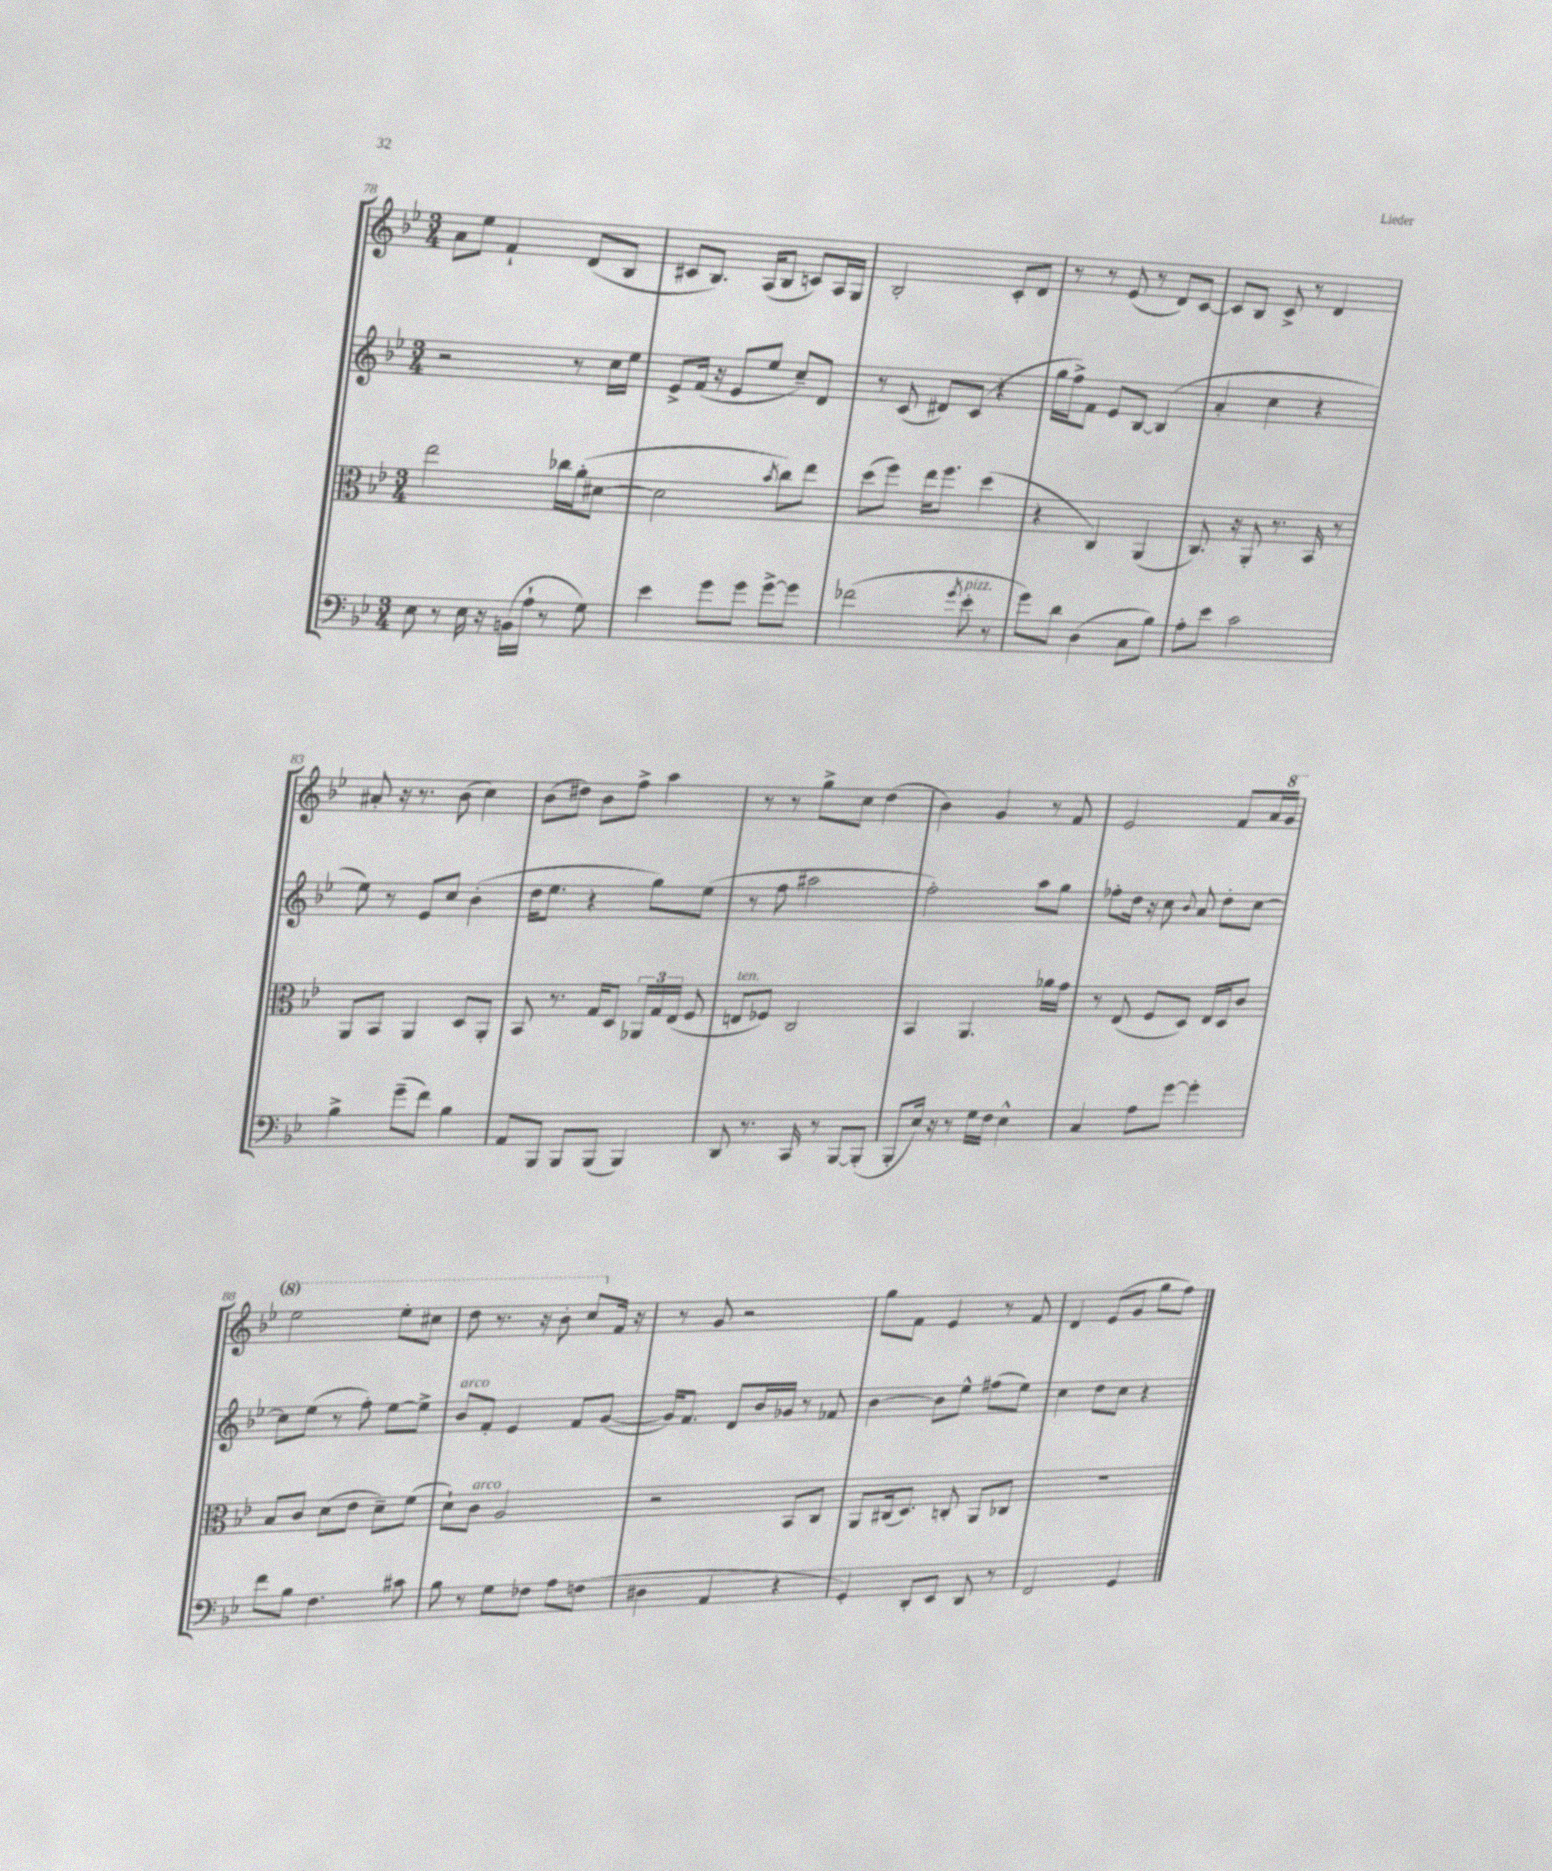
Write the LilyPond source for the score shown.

<<
\new StaffGroup <<
\new Staff = "s0" {
    \clef treble \key bes \major \numericTimeSignature \time 3/4
    \autoBeamOff a'8[ ees''8] f'4-! d'8[( bes8] |
    cis'8[ bes8.]) a16[( bes8] c'8[) a16 g16] |
    bes2-. c'8[-. d'8] |
    r8 r8 ees'8( r8 d'8[) c'8]~ |
    c'8[ bes8] c'8-> r8 d'4 |
    ais'8-. r16 r8. bes'8( c''4) |
    bes'8[( dis''8]) bes'8[ f''8]-> a''4 |
    r8 r8 g''8[-> c''8] d''4( |
    bes'4) g'4 r8 f'8 |
    ees'2 f'8[ a'16 \ottava #1 g''16] |
    ees'''2 ees'''8[-. cis'''8] |
    d'''8 r8. r16 bes''8-. c'''8[ \ottava #0 f'16] r16 |
    r8 g'8 r2 |
    g''8[ f'8] ees'4 r8 f'8 |
    d'4 ees'8[( g'8] g''8[ f''8]) \bar "|." |
}
\new Staff = "s1" {
    \clef treble \key bes \major \numericTimeSignature \time 3/4
    \autoBeamOff r2 r8 c''16[ ees''16] |
    ees'8[-> f'16]( r16 ees'8[ ees''8] c''8[--) d'8] |
    r8 c'8( dis'8[) c'8]( r4 |
    g''16[ f''16->) f'8] ees'8[ bes8]~ bes4( |
    a'4-. c''4 r4 |
    ees''8) r8 ees'8[ c''8] bes'4-.( |
    d''16[ ees''8.] r4 g''8[) ees''8]( |
    r8 f''8 ais''2 |
    f''2-.) a''8[ g''8] |
    fes''8[-. d''16] r16 c''8 \appoggiatura { bes'8 } a'8 d''8[-. c''8]~ |
    c''8[ ees''8]( r8 f''8-.) ees''8[~ ees''8]-> |
    bes'8[^\markup { \italic "arco" } f'8]-. ees'4 f'8[ g'8]~( |
    g'16[) f'8.] d'8[ bes'16 ges'16] r8 fes'8 |
    bes'4~ bes'8[ ees''8]-^ fis''8[( ees''8]) |
    c''4 d''8[ c''8] r4 \bar "|." |
}
\new Staff = "s2" {
    \clef alto \key bes \major \numericTimeSignature \time 3/4
    \autoBeamOff ees''2 ces''16[ a'16-.( dis'8]~ |
    dis'2 \acciaccatura { bes'8 } c''8[) ees''8] |
    d''8[( f''8]) ees''16[ f''8.] d''4( |
    r4 c4) a,4( |
    c8.) r16 a,8-. r8. bes,16 r8 |
    a,8[ bes,8] a,4 d8[ a,8]-. |
    bes,8 r8. g16[ d8] \tuplet 3/2 { aes,16[ g16 ees16]( } f8 |
    e8[^\markup { \italic "ten." } fes8]) c2 |
    bes,4 a,4. aes'16[ g'16] |
    r8 ees8( f8[ d8]) ees16[ d16 c'8] |
    bes8[ c'8] d'8[( ees'8] d'8[--) f'8]( |
    d'8[-!) c'8]^\markup { \italic "arco" } a2 |
    r2 bes,8[ c8] |
    a,8[ cis16( d8.]) c8-. a,8[ ces8] |
    R2. \bar "|." |
}
\new Staff = "s3" {
    \clef bass \key bes \major \numericTimeSignature \time 3/4
    \autoBeamOff ees8 r8 ees16 r16 b,16[( a16]-! r8 g8) |
    ees'4 g'8[ g'8] g'8[~-> g'8] |
    fes'2( \acciaccatura { g'8 } ees'8-.^\markup { \italic "pizz." } r8 |
    g'8[) d'8] d4( c8[ bes8]) |
    a8[-. ees'8] c'2 |
    bes4-> g'8[--( f'8]) bes4 |
    a,8[ bes,,8] bes,,8[ bes,,8]( bes,,4) |
    d,8 r8. c,16 r8 bes,,8[~ bes,,8]-.( |
    bes,,8[-. ees16]) r16 r8 g16[ f16] ees4-^ |
    c4 a8[ g'8]~ g'4-. |
    f'8[ bes8] f4. cis'8 |
    bes8 r8 g8[ fes8] a8[ f8]( |
    dis4 a,4 r4 |
    g,4-.) d,8[-. ees,8] d,8 r8 |
    f,2 g,4 \bar "|." |
}
>>
>>
\layout { \context { \Score currentBarNumber = #78 } }
